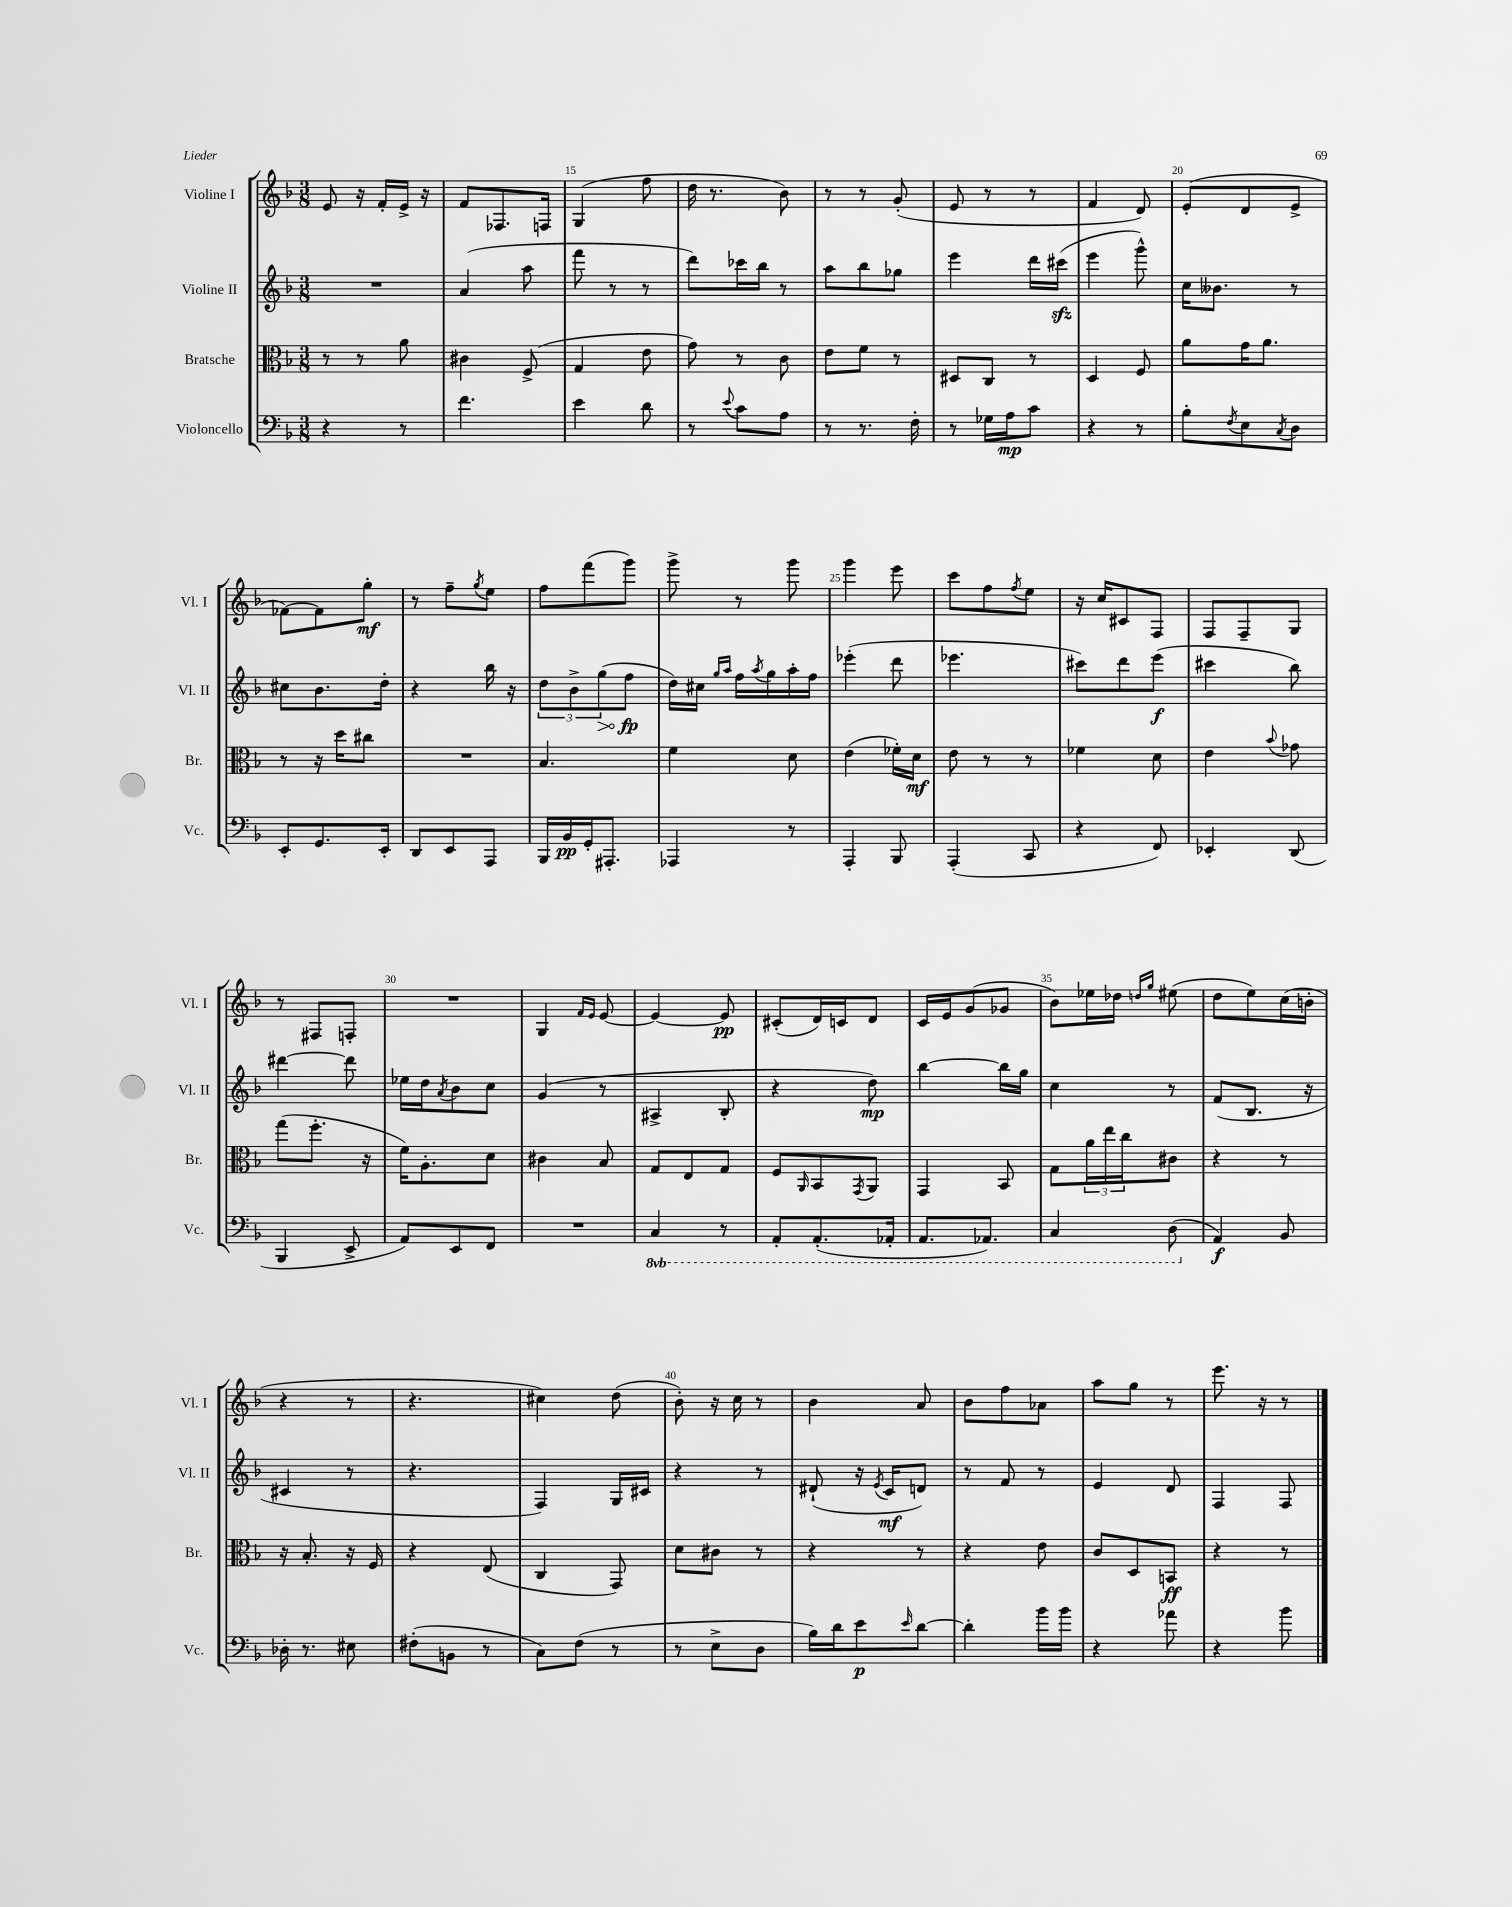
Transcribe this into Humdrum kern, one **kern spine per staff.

**kern	**kern	**kern	**kern
*staff4	*staff3	*staff2	*staff1
*clefF4	*clefC3	*clefG2	*clefG2
*k[b-]	*k[b-]	*k[b-]	*k[b-]
*M3/8	*M3/8	*M3/8	*M3/8
4r	8r	4.r	8e/
.	8r	.	16r
.	.	.	16f'/LL
8r	8a\	.	16e^/JJ
.	.	.	16r
=	=	=	=
4.f\	4c#\	(4a/	8f/L
.	.	.	8.F-/
.	(8F^/	8aa\	.
.	.	.	16F/Jk
=	=	=	=
4e\	4G/	8fff\	(4G/
.	.	8r	.
8d\	8e\	8r	8ff\
=	=	=	=
8r	8g\)	8ddd\L)	16dd\
.	.	.	8.r
8qqe/	.	.	.
8c\L	8r	16ccc-\L	.
.	.	16bb-\JJ	.
8A\J	8c\	8r	8b-\)
=	=	=	=
8r	8e\L	8aa\L	8r
8.r	8f\J	8bb-\	8r
.	8r	8gg-\J	(8g'/
16F'\	.	.	.
=	=	=	=
8r	8D#/L	4eee\	8e/
16G-\LL	8C/J	.	8r
16A\J	.	.	.
8c\J	8r	16ddd\LL	8r
.	.	(16ccc#\JJ	.
=	=	=	=
4r	4D/	4eee\	4f/
8r	8F/	8ggg^^\)	8d/)
=	=	=	=
8B-'\L	8a\L	16cc\LK	(8e'/L
.	.	8.b--\J	.
8qF/	.	.	.
8E\	16g\K	.	8d/
.	8.a\J	.	.
8qC/	.	.	.
8D\J	.	8r	8e^/J
=	=	=	=
8EE'/L	8r	8cc#\L	[8f-\L)
8.GG/	16r	8.b-\	8f-\]
.	16dd\LK	.	.
.	8cc#\J	.	8gg'\J
16EE'/Jk	.	16dd'\Jk	.
=	=	=	=
8DD/L	4.r	4r	8r
8EE/	.	.	8ff~\L
.	.	.	8qgg/
8AAA/J	.	16bb-\	8ee\J
.	.	16r	.
=	=	=	=
16BBB-/LL	4.B-/	12dd\L	8ff\L
16BB-/	.	.	.
.	.	12b-^\	.
16GG'/J	.	.	(8fff\
.	.	(12gg\	.
8.AAA#'/J	.	.	.
.	.	8ff\J	8ggg\J)
=	=	=	=
4AAA-/	4f\	16dd\LL)	8ggg^\
.	.	16cc#\JJ	.
.	.	16qqgg/LL	.
.	.	16qqaa/JJ	.
.	.	16ff\LL	8r
.	.	8qaa/	.
.	.	16gg\	.
8r	8d\	16aa'\	8ggg\
.	.	16ff\JJ	.
=	=	=	=
4AAA'/	(4e\	(4eee-'\	4ggg\
8BBB-/	16f-'\LL)	8ddd\	8eee\
.	16d\JJ	.	.
=	=	=	=
(4AAA'/	8e\	4.eee-\	8ccc\L
.	8r	.	8ff\
.	.	.	8qff/
8CC/	8r	.	8ee\J
=	=	=	=
4r	4f-\	8ccc#\L)	16r
.	.	.	16cc/LK
.	.	8ddd\	8c#/
8FF/)	8d\	(8eee\J	8F/J
=	=	=	=
4EE-'/	4e\	4ccc#\	8F/L
.	.	.	8F~/
.	8qqb-/	.	.
(8DD/	8g-\	8bb-\)	8G/J
=	=	=	=
4BBB-/	(8gg\L	[4ddd#\	8r
.	8.ff'\J	.	8F#/L
8EE^/	.	8ddd#\]	8F'/J
.	16r	.	.
=	=	=	=
8AA/L)	16f\LK)	16ee-\LL	4.r
.	8.A'\	16dd\J	.
.	.	8qa/	.
8EE/	.	8b-\	.
8FF/J	8d\J	8cc\J	.
=	=	=	=
4.r	4c#\	(4g/	4G/
.	.	.	16qqf/LL
.	.	.	16qqe/JJ
.	8B-/	8r	[8e/
=	=	=	=
4CC/	8G/L	4A#^/	4e/_
.	8E/	.	.
8r	8G/J	8B-'/	8e/]
=	=	=	=
8AAA'/L	8F/L	4r	(8c#'/L
.	16qqAA/	.	.
(8.AAA'/	8BB-/	.	16d/L)
.	.	.	16c/J
.	8qGG/	.	.
.	8AA/J	8dd\)	8d/J
16AAA-'/Jk	.	.	.
=	=	=	=
8.AAA/L	4GG/	[4bb-\	16c/LL
.	.	.	16e/J
.	.	.	(8g/
8.AAA-/J)	.	.	.
.	8BB-/	16bb-\]LL	8g-/J
.	.	16gg\JJ	.
=	=	=	=
4CC/	8G\L	4cc\	8b-\L)
.	24a\L	.	16ee-\L
.	24ee\	.	.
.	.	.	16dd-\JJ
.	24cc\J	.	.
.	.	.	16qqdd/LL
.	.	.	16qqgg/JJ
(8DD\	8c#\J	8r	(8ee#\
=	=	=	=
4AA/)	4r	(8f/L	8dd\L
.	.	8.B-/J	8ee\)
8BB-/	8r	.	(16cc\L
.	.	16r	16b'\JJ
=	=	=	=
16D-'\	16r	4c#/	4r
8.r	8.B-'/	.	.
8E#\	16r	8r	8r
.	16F/	.	.
=	=	=	=
(8F#'\L	4r	4.r	4.r
8BB\J	.	.	.
8r	(8E/	.	.
=	=	=	=
8C\L)	4C/	4F/)	4cc#\)
(8F\J	.	.	.
8r	8GG/)	16G/LL	(8dd\
.	.	16c#/JJ	.
=	=	=	=
8r	8d\L	4r	8b-'\)
8E^\L	8c#\J	.	16r
.	.	.	16cc\
8D\J	8r	8r	8r
=	=	=	=
16B-\LL)	4r	(8d#`/	4b-\
16d\J	.	.	.
8e\	.	16r	.
.	.	8qe/	.
.	.	16c/LK	.
16qqe/	.	.	.
[8d\J	8r	8d/J)	8a/
=	=	=	=
4d'\]	4r	8r	8b-\L
.	.	8f/	8ff\
16b-\LL	8e\	8r	8a-\J
16b-\JJ	.	.	.
=	=	=	=
4r	8c/L	4e/	8aa\L
.	8D/	.	8gg\J
8a-\	8BB/J	8d/	8r
=	=	=	=
4r	4r	4F/	8.eee\
.	.	.	16r
8b-\	8r	8F/	8r
==	==	==	==
*-	*-	*-	*-
